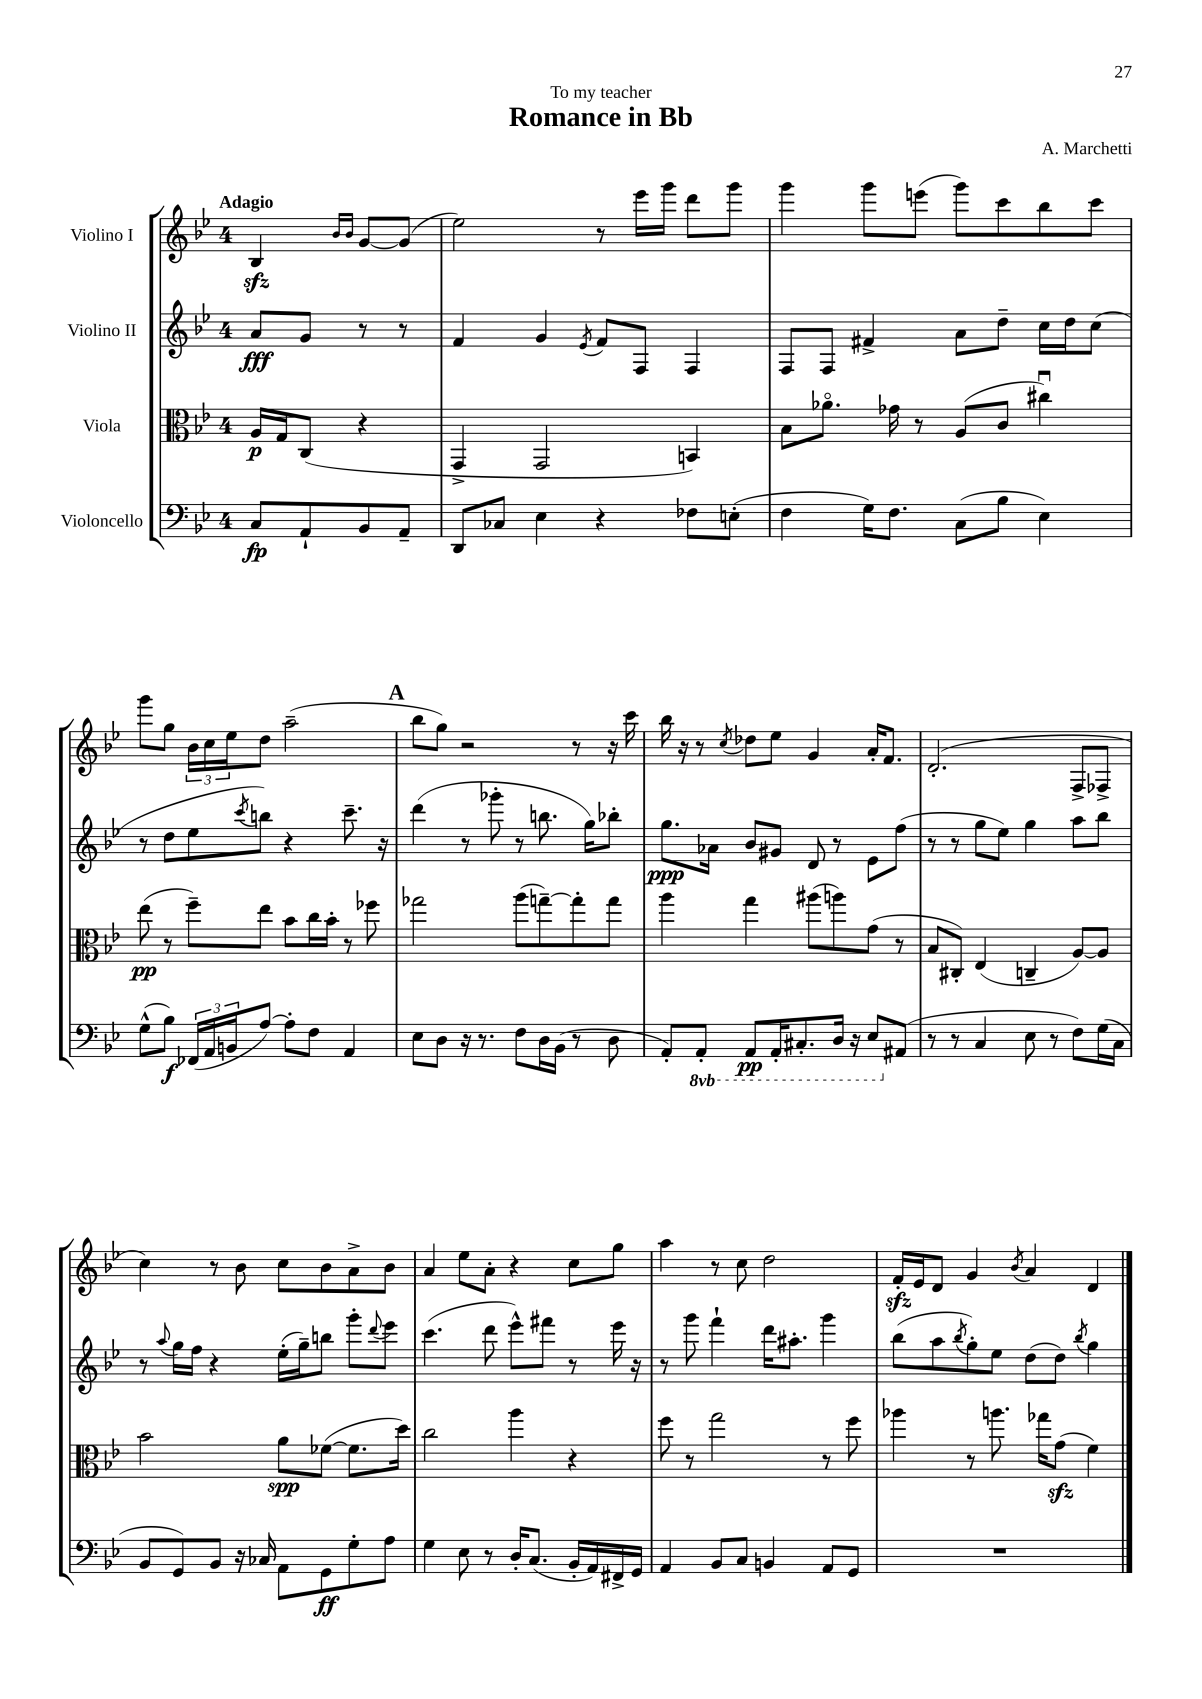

**kern	**kern	**kern	**kern
*staff4	*staff3	*staff2	*staff1
*clefF4	*clefC3	*clefG2	*clefG2
*k[b-e-]	*k[b-e-]	*k[b-e-]	*k[b-e-]
*M4/4	*M4/4	*M4/4	*M4/4
8C/L	16A/LL	8a/L	4B-/
.	16G/J	.	.
8AA`/	(8C/J	8g/J	.
.	.	.	16qqb-/LL
.	.	.	16qqb-/JJ
8BB-/	4r	8r	[8g/L
8AA~/J	.	8r	(8g/]J
=	=	=	=
8DD/L	4GG^/	4f/	2ee-\)
8C-/J	.	.	.
4E-\	2GG/	4g/	.
.	.	8qe-/	.
4r	.	8f/L	8r
.	.	8F/J	16eee-\LL
.	.	.	16ggg\JJ
8F-\L	4BB/)	4F/	8ddd\L
(8E'\J	.	.	8ggg\J
=	=	=	=
4F\	8B-\L	8F/L	4ggg\
.	8.a-o\J	8F/J	.
16G\LK)	.	4f#^/	8ggg\L
8.F\J	16g-\	.	.
.	8r	.	(8eee\J
(8C\L	(8A/L	8a\L	8ggg\L)
8B-\J	8c/J	8dd~\J	8ccc\
4E-\)	4cc#u\)	16cc\LL	8bb-\
.	.	16dd\J	.
.	.	(8cc\J	8ccc\J
=	=	=	=
(8G^^\L	(8ee-\	8r	8ggg\L
8B-\J)	8r	8dd\L	8gg\J
(24FF-/LL	8ff~\L)	8ee-\	24b-\LL
24AA/	.	.	24cc\
24BB/J	.	.	24ee-\J
.	.	8qccc/	.
[8A/J)	8ee-\J	8bb\J)	8dd\J
8A'\]L	8b-\L	4r	(2aa~\
8F\J	16cc\L	.	.
.	16b-'\JJ	.	.
4AA/	8r	8.ccc~\	.
.	8ff-\	.	.
.	.	16r	.
=	=	=	=
8E-\L	2gg-\	(4ddd\	8bb-\L
8D\J	.	.	8gg\J)
16r	.	8r	2r
8.r	.	.	.
.	.	8ggg-'\	.
8F\L	(8aa\L	8r	.
16D\L	[8gg~\)	8.bb\	.
(16BB-\JJ	.	.	.
8r	8gg'\]	.	8r
.	.	16gg\LK)	.
8D\	8gg\J	8bb-'\J	16r
.	.	.	16ccc\
=	=	=	=
8AA'/L)	4aa\	8.gg\L	16bb-\
.	.	.	16r
8AAA'/J	.	.	8r
.	.	16a-\Jk	.
.	.	.	8qcc/
8AAA/L	4gg\	8b-/L	8dd-\L
16AAA'/K	.	8g#/J	8ee-\J
8.CC#'/	.	.	.
.	(8aa#\L	8d/	4g/
16DD/Jk	8aa\)	8r	.
16r	.	.	.
8EE-/L	(8g\J	8e-\L	16a'/LK
.	.	.	8.f/J
(8AA#/J	8r	(8ff\J	.
=	=	=	=
8r	8B-/L	8r	(2.d'/
8r	8C#'/J)	8r	.
4C/	(4E-/	8gg\L	.
.	.	8ee-\J)	.
8E-\	4C~/	4gg\	.
8r	.	.	.
8F\L)	[8A/L)	8aa\L	8F^/L
(16G\L	8A/]J	8bb-\J	8F-^/J
16C\JJ	.	.	.
=	=	=	=
8BB-/L	2b-\	8r	4cc\)
.	.	8qqaa/	.
8GG/)	.	16gg\LL	.
.	.	16ff\JJ	.
8BB-/J	.	4r	8r
16r	.	.	8b-\
16C-/	.	.	.
8AA\L	8a\L	(16ee-'\LL	8cc\L
.	.	16gg~\J)	.
8GG\	([8f-\J	8bb\J	8b-\
8G'\	8.f-\]L	8ggg'\L	8a^\
.	.	8qqddd/	.
8A\J	.	8eee-\J	8b-\J
.	16dd\Jk)	.	.
=	=	=	=
4G\	2cc\	(4.ccc\	4a/
8E-\	.	.	8ee-\L
8r	.	8ddd\	8a'\J
16D'/LK	4aa\	8eee-^^\L)	4r
(8.C/J	.	.	.
.	.	8fff#\J	.
16BB-'/LL	4r	8r	8cc\L
16AA/)	.	.	.
16FF#^/	.	16eee-\	8gg\J
16GG/JJ	.	16r	.
=	=	=	=
4AA/	8ff\	8r	4aa\
.	8r	8ggg\	.
8BB-/L	2gg\	4fff`\	8r
8C/J	.	.	8cc\
4BB/	.	16ddd\LK	2dd\
.	.	8.aa#'\J	.
8AA/L	8r	4ggg\	.
8GG/J	8ff\	.	.
=	=	=	=
1r	4aa-\	(8bb-\L	16f'/LL
.	.	.	16e-/J
.	.	8aa\	8d/J
.	.	8qbb-/	.
.	8r	8gg'\)	4g/
.	8.aa\	8ee-\J	.
.	.	.	8qb-/
.	.	(8dd\L	4a/
.	16gg-\LK	.	.
.	(8g\J	8dd\J)	.
.	.	8qbb-/	.
.	4f\)	4gg\	4d/
==	==	==	==
*-	*-	*-	*-
